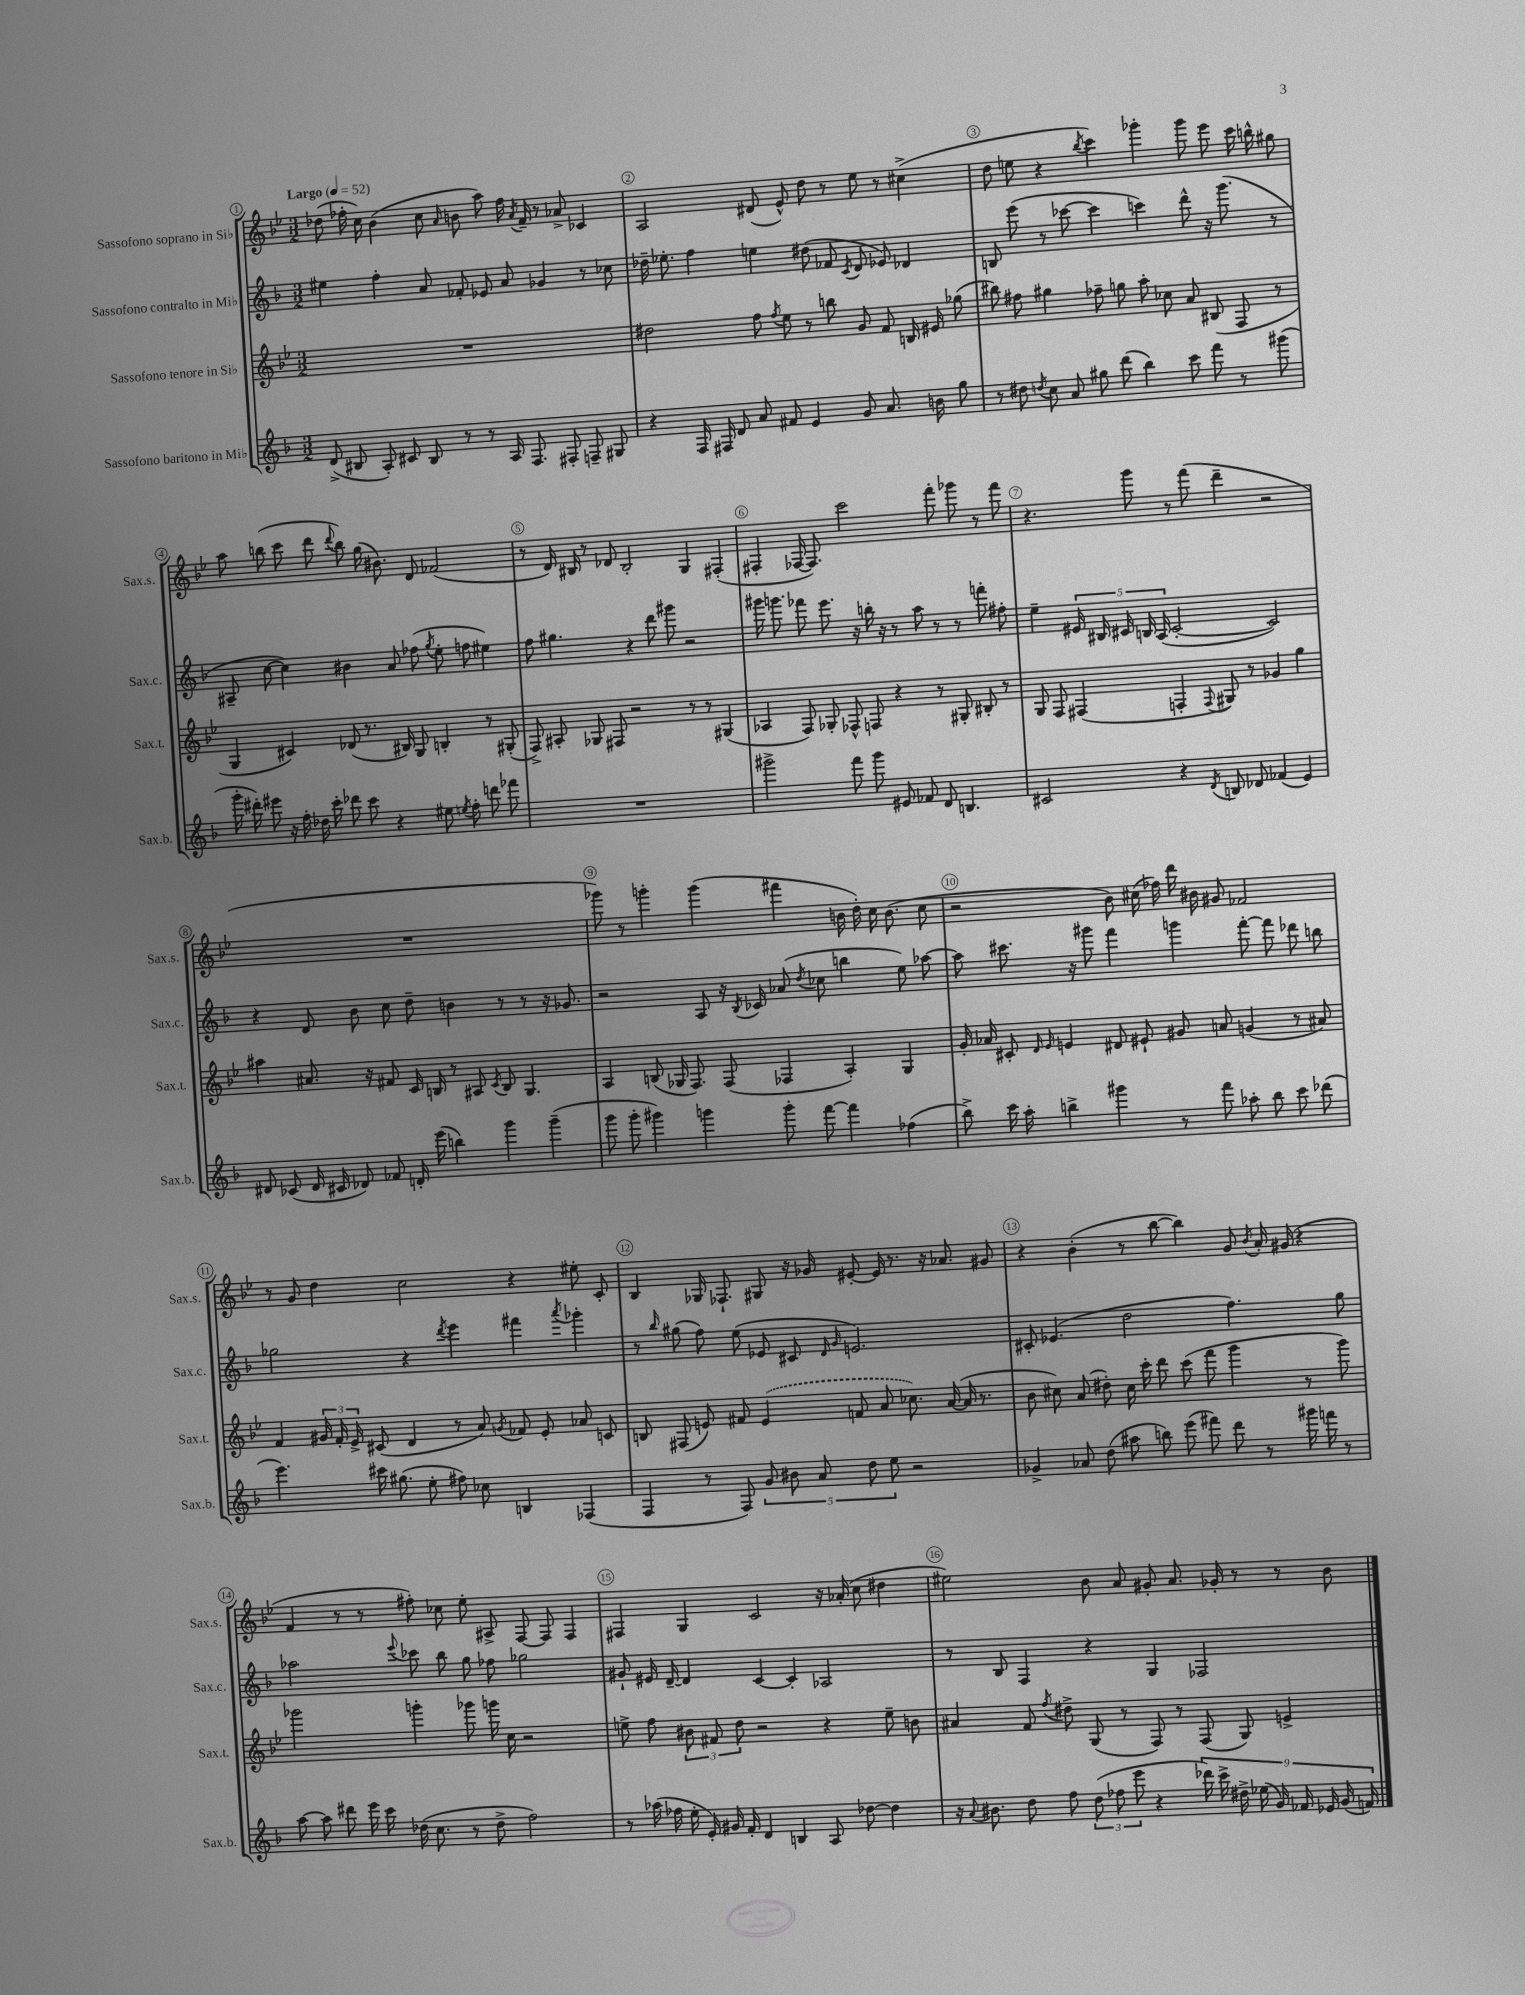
<<
\new StaffGroup <<
\new Staff = "s0" \with { instrumentName = "Sassofono soprano in Sib" shortInstrumentName = "Sax.s." } {
    \clef treble \key bes \major \numericTimeSignature \time 3/2 \tempo "Largo" 4 = 52
    \autoBeamOff des''8( fes''16-. c''16) bes'4( c''8 \grace { a'16 } b'8 a''8) fes''16 \acciaccatura { a'8 } f'16-- r8 aes'8-> ces'4 |
    a2 dis'8( ees'8-^) d''8 r8 ees''8 r8 cis''4->( |
    d''8 e''8 r4 \acciaccatura { bes''8 } c'''4) ges'''4-. ges'''8 ees'''8 c'''16 b''16-^ gis''8 |
    a''8 b''8( c'''8 d'''8 \appoggiatura { d'''8 } b''8) g''16( bis'8.) d'8 fes'2( |
    r8 d'16) bis16 r8 des'8 bis2-. g4 fis4-.( |
    fis4-. fes16~ fes8.) c'''2 f'''8-. ges'''8 r8 f'''8 |
    r4. g'''8 r8 f'''8( d'''4-- r2 |
    R1. |
    ges'''8) r8 g'''4-. g'''4( fis'''4 b'16 d''16-.) c''16 b'8.( c''8 |
    r2 bes'8) cis''16( fes''16) d'''16 bis'16 gis'8 fes'2 |
    r8 g'8 d''4 c''2 r4 eis''8-. c'8-. |
    bes4 ges16 fes8.-! gis8 r16 ges'16 eis'8~-. eis'16 r8. r16 aes'8. gis'8 |
    r4 bes'4-.( r8 bes''8~ bes''4) g'8 \acciaccatura { bes'8 } a'16-. gis'16( r4 |
    f'4 r8 r8 fis''8-.) ces''8 ees''8-. ais8-> f8~ f8 f4 |
    fis4 g4 c'2 r16 aes'16-.( c''8 dis''4 |
    eis''2) bes'8 a'8 gis'8-. a'8. ges'16-. r8 r8 bes'8 \bar "|." |
}
\new Staff = "s1" \with { instrumentName = "Sassofono contralto in Mib" shortInstrumentName = "Sax.c." } {
    \clef treble \key f \major \numericTimeSignature \time 3/2
    \autoBeamOff eis''4 f''4-. a'8 fes'8-. ees'8 a'8 ges'4 r8 ces''8 |
    des''16-- ees''8.-. f''4 e''4 dis''8( fes'8 \acciaccatura { c'8 } d'8 ees'8) des'4 |
    b8 e'''8( r8 ces'''8~ ces'''4 c'''4) d'''8-^ r16 g'''8.( r8 |
    ais8-- c''8~ c''4) bis'4 a'8 fes''8( \acciaccatura { g''8 } e''8-. f''8 eis''4) |
    f''8 gis''4. r4 d'''8 gis'''8 r2 |
    gis'''16 g'''8. fes'''8 e'''8. r16 b''16-. r16 r8 a''8 r8 r8 f'''8-. fis''8-. |
    e''4-- \tuplet 5/4 { eis'16 bis16 cis'16 b16 a16( } cis'2~-. cis'2) |
    r4 d'8 bes'8 c''8 d''8-- b'4 r8 r8 r16 ges'8. |
    r2 a8 r16 \acciaccatura { bes8 } ces'16 aes'8( \acciaccatura { d''8 } ces''8 b''4 e''8) aes''8~ |
    aes''8 cis'''8. r16 gis'''8 f'''4 g'''4 f'''8~-. f'''8 des'''8 b''8 |
    ges''2 r4 \acciaccatura { d'''8 } e'''4 fis'''4 \acciaccatura { a'''8 } ges'''4-. |
    r8 \grace { bes''16 } gis''8( f''8) e''8( ees'8 cis'8 \grace { d'16 g'16 } e'2.) |
    cis'8-. ees'4.( d''2 f''4.) g''8 |
    aes''2 \appoggiatura { e'''8 } ces'''8 bes''8 g''8 fes''8 ges''2 |
    gis'8-! eis'16 d'16~-- d'4 c'4~ c'4-. aes2 |
    r8 bes8 f4 r4 g4 fes2 \bar "|." |
}
\new Staff = "s2" \with { instrumentName = "Sassofono tenore in Sib" shortInstrumentName = "Sax.t." } {
    \clef treble \key bes \major \numericTimeSignature \time 3/2
    \autoBeamOff R1. |
    dis''2 f''8 \acciaccatura { f''8 } ees''8 r8 b''8 g'8 f'8 b16 eis'16 ges''8( |
    bis''8) fis''8 gis''4 fes''8-- g''8 a''8-. ces''8 a'8 bis8( f8 r8 |
    g4 cis'4) des'8( r8. bis16) g8 b4-. r8 gis8-.( |
    f8->) ais8-. ges8 fis8 r2 r8 r8 gis4( |
    aes4 f8) ges8-. fes8-^ f8 r4 r8 gis8-. bis8-. r8 |
    g8 f8 fis4( f4-. \appoggiatura { f8 } gis8) r8 ges'4 g''4 |
    ais''4 ais'8. r16 fis'8 c'16 b16 r8 ais8 \acciaccatura { c'8 } b8 g4. |
    a4 b8( ges16 f8.) f8( fes4 a4-.) ges4 |
    g'16-. aes'16 cis'8-. \grace { d'16 ees'16 } e'4 dis'8 eis'8-! gis'8 a'8 g'4( r8 ais'8) |
    f'4 \tuplet 3/2 { gis'16 f'16-. ees'16-> } cis'8( d'4 r8 a'8) \acciaccatura { g'8 } fes'8 ees'8-. aes'8 c'8 |
    b8 fis8( e'8) fis'8 \once \slurDashed e'4( f'8 a'8 ces''8.) a'16~( a'16 r8. |
    bes'8 cis''8) a'8( dis''8-.) cis''16 c'''16-. d'''8 c'''8( f'''8 g'''4 r8 g'''8) |
    ges'''2 g'''4-. ges'''8 g'''16 c''16 r2 |
    e''8-> f''8 \tuplet 3/2 { bis'8 fis'8 d''8 } r2 r4 e''8-- b'8 |
    ais'4 f'8 \acciaccatura { f''8 } dis''8-> g8( r8 f8) r8 f8( g8) e'4-> \bar "|." |
}
\new Staff = "s3" \with { instrumentName = "Sassofono baritono in Mib" shortInstrumentName = "Sax.b." } {
    \clef treble \key f \major \numericTimeSignature \time 3/2
    \autoBeamOff d'8->( bis8 a8-.) cis'8 bis8 r8 r8 a16 f8. fis8-. f8-- gis8 |
    r4 f16 fis16 d'8 a'8 fis'8 e'4 g'8 a'8. b'16 g''8 |
    r8 dis''8 \acciaccatura { d''8 } c''8 a'8 gis''8 d'''8( bes''4) c'''8 f'''8 r8 gis'''8( |
    g'''16-. dis'''16-.) eis'''8 r16 f''16-. des''16 c'''16-. des'''8 c'''8 r4 eis''8 \acciaccatura { e''8 } f''8-. d'''8 fes'''8 |
    R1. |
    gis'''2-> f'''8 gis'''8 eis'8 fes'8 d'8 b4. |
    cis'2 r4 \acciaccatura { d'8 } b8 des'8 fes'4( e'4) |
    dis'8 ces'8( dis'16 cis'16 des'8) fes'8 d'16-. e'''16( b''4) g'''4 g'''4--( |
    g'''8 g'''8-. gis'''4) g'''4 g'''8-. f'''8~ f'''4 fes''4( |
    bes''8->) c'''16 a''16-. b''4-> gis'''4 r8 f'''8 aes''8-. b''8 c'''8 des'''8( |
    e'''4.) cis'''16 gis''8.( e''8-. fis''8) ces''8 b4 fes4( |
    f4 r8 f8) \tuplet 5/4 { g'8 bis'8 a'8 d''8 e''8 } r2 |
    ges'4-> aes'8 d''8( ais''8 b''8) e'''8( fis'''8) d'''8 r8 gis'''16 f'''16 r8 |
    a''8~ a''8 dis'''8 e'''16 c'''16 des''16( c''8. r8 des''8-> f''2) |
    r8 aes''16( fes''16 e''16-. e'16-.) gis'16 f'16-. d'4 b4 a8 des''8~ des''4 |
    r16 \appoggiatura { a'8 } bis'8. d''8 f''8 \tuplet 3/2 { d''8( fes''8 e'''8 } r4 \tuplet 9/8 { des'''16) c'''16-> dis''16-> ees''16( g'16) fes'16 ees'16 g'16( f'16) } \bar "|." |
}
>>
>>
\layout { \context { \Score \override BarNumber.break-visibility = ##(#f #t #t) barNumberVisibility = #all-bar-numbers-visible \override BarNumber.stencil = #(make-stencil-circler 0.1 0.3 ly:text-interface::print) } }
